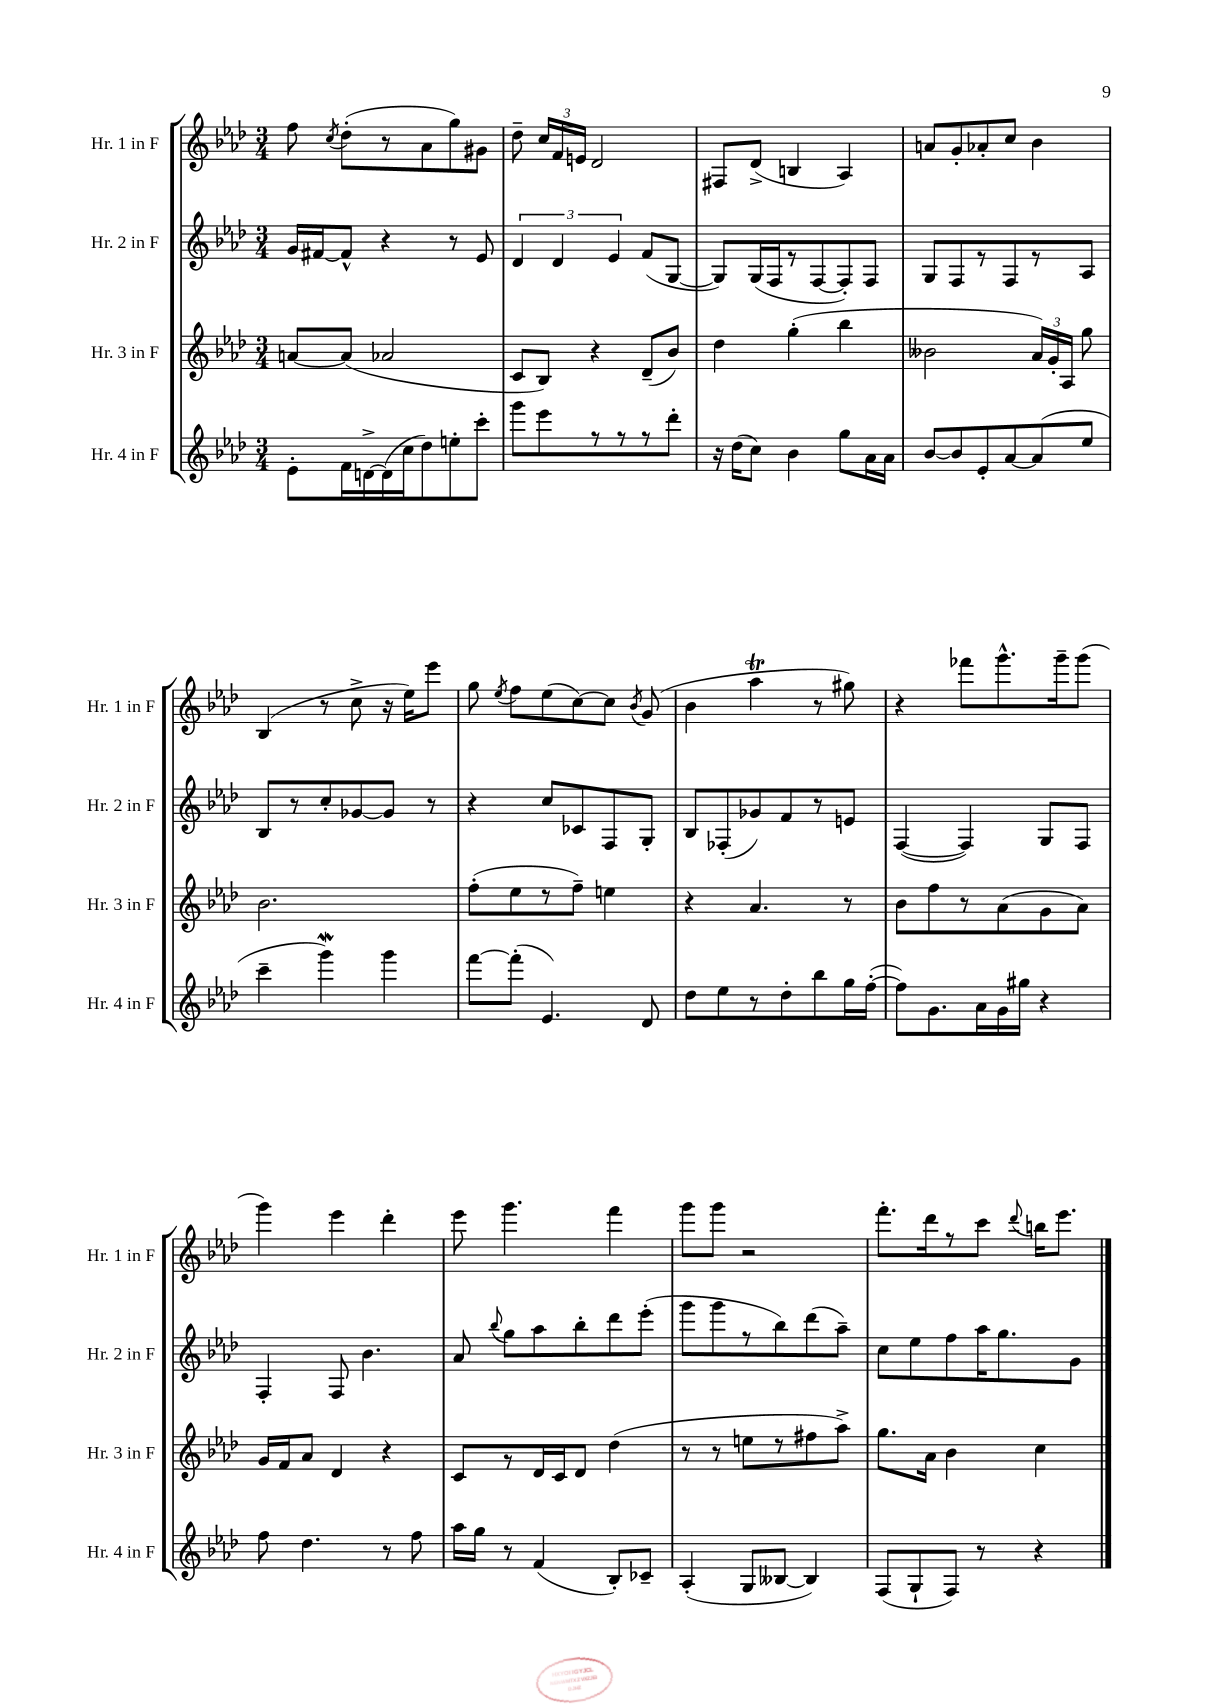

**kern	**kern	**kern	**kern
*staff4	*staff3	*staff2	*staff1
*clefG2	*clefG2	*clefG2	*clefG2
*k[b-e-a-d-]	*k[b-e-a-d-]	*k[b-e-a-d-]	*k[b-e-a-d-]
*M3/4	*M3/4	*M3/4	*M3/4
8e-'\L	[8a/L	16g/LL	8ff\
.	.	[16f#/J	.
.	.	.	8qcc/
16f\L	(8a/]J	8f#^^/]J	(8dd-'\L
[16d^\	.	.	.
(16d\]	2a-/	4r	8r
16cc\J	.	.	.
8dd-\)	.	.	8a-\
8ee'\	.	8r	8gg\)
8ccc'\J	.	8e-/	8g#\J
=	=	=	=
8ggg\L	8c/L	6d-/	8dd-~\
8eee-\	8B-/J)	.	24cc/LL
.	.	6d-/	24f/
.	.	.	24e/JJ
8r	4r	.	2d-/
.	.	6e-/	.
8r	.	.	.
8r	(8d-~/L	(8f/L	.
8ddd-'\J	8b-/J)	[8G/J	.
=	=	=	=
16r	4dd-\	8G/]L)	8F#/L
(16dd-\LK	.	.	.
8cc\J)	.	(16G/L	(8d-^/J
.	.	16F/J	.
4b-\	(4gg'\	8r	4B/
.	.	[8F/	.
8gg\L	4bb-\	8F'/])	4A-/)
16a-\L	.	8F/J	.
16a-\JJ	.	.	.
=	=	=	=
[8b-/L	2b--\	8G/L	8a/L
8b-/]	.	8F/	8g'/
8e-'/	.	8r	8a-'/
[8a-/	.	8F/	8cc/J
(8a-/]	24a-/LL)	8r	4b-\
.	24g'/	.	.
.	24A-/JJ	.	.
8ee-/J	8gg\	8A-/J	.
=	=	=	=
4ccc~\	2.b-\	8B-/L	(4B-/
.	.	8r	.
4ggg\)	.	8cc'/	8r
.	.	[8g-/	8cc^\
4ggg\	.	8g-/]J	16r
.	.	.	16ee-\LK)
.	.	8r	8eee-\J
=	=	=	=
[8fff\L	(8ff'\L	4r	8gg\
.	.	.	8qee-/
(8fff'\]J	8ee-\	.	8ff\L
4.e-/)	8r	8cc/L	(8ee-\
.	8ff~\J)	8c-/	[8cc\)
.	4ee\	8F/	8cc\]J
.	.	.	8qb-/
8d-/	.	8G'/J	(8g/
=	=	=	=
8dd-\L	4r	8B-/L	4b-\
8ee-\	.	(8F-'/	.
8r	4.a-/	8g-/)	4aa-\
8dd-'\	.	8f/	.
8bb-\	.	8r	8r
16gg\L	8r	8e/J	8gg#\)
([16ff'\JJ	.	.	.
=	=	=	=
8ff\]L)	8b-\L	([4F/	4r
8.g\	8ff\	.	.
.	8r	4F/])	8fff-\L
16a-\L	.	.	.
16g\	(8a-\	.	8.ggg^^\
16gg#\JJ	.	.	.
4r	8g\	8G/L	.
.	.	.	16ggg~\k
.	8a-\J)	8F/J	(8ggg\J
=	=	=	=
8ff\	16g/LL	4F'/	4ggg\)
.	16f/J	.	.
4.dd-\	8a-/J	.	.
.	4d-/	8F/	4eee-\
.	.	4.b-\	.
8r	4r	.	4ddd-'\
8ff\	.	.	.
=	=	=	=
16aa-\LL	8c/L	8a-/	8eee-\
16gg\JJ	.	.	.
.	.	8qqbb-/	.
8r	8r	8gg\L	4.ggg\
(4f/	16d-/L	8aa-\	.
.	16c/J	.	.
.	8d-/J	8bb-'\	.
8B-'/L)	(4dd-\	8ddd-\	4fff\
8c-~/J	.	(8eee-'\J	.
=	=	=	=
(4A-'/	8r	8ggg\L	8ggg\L
.	8r	8ggg\	8ggg\J
8G/L	8ee\L	8r	2r
[8B--/J	8r	8bb-\)	.
4B--/])	8ff#\	(8ddd-\	.
.	8aa-^\J)	8aa-~\J)	.
=	=	=	=
(8F/L	8.gg\L	8cc\L	8.fff'\L
8G`/	.	8ee-\	.
.	16a-\Jk	.	16ddd-\k
8F/J)	4b-\	8ff\	8r
8r	.	16aa-\K	8ccc\J
.	.	8.gg\	.
.	.	.	8qqddd-/
4r	4cc\	.	16bb\LK
.	.	.	8.eee-\J
.	.	8g\J	.
==	==	==	==
*-	*-	*-	*-
